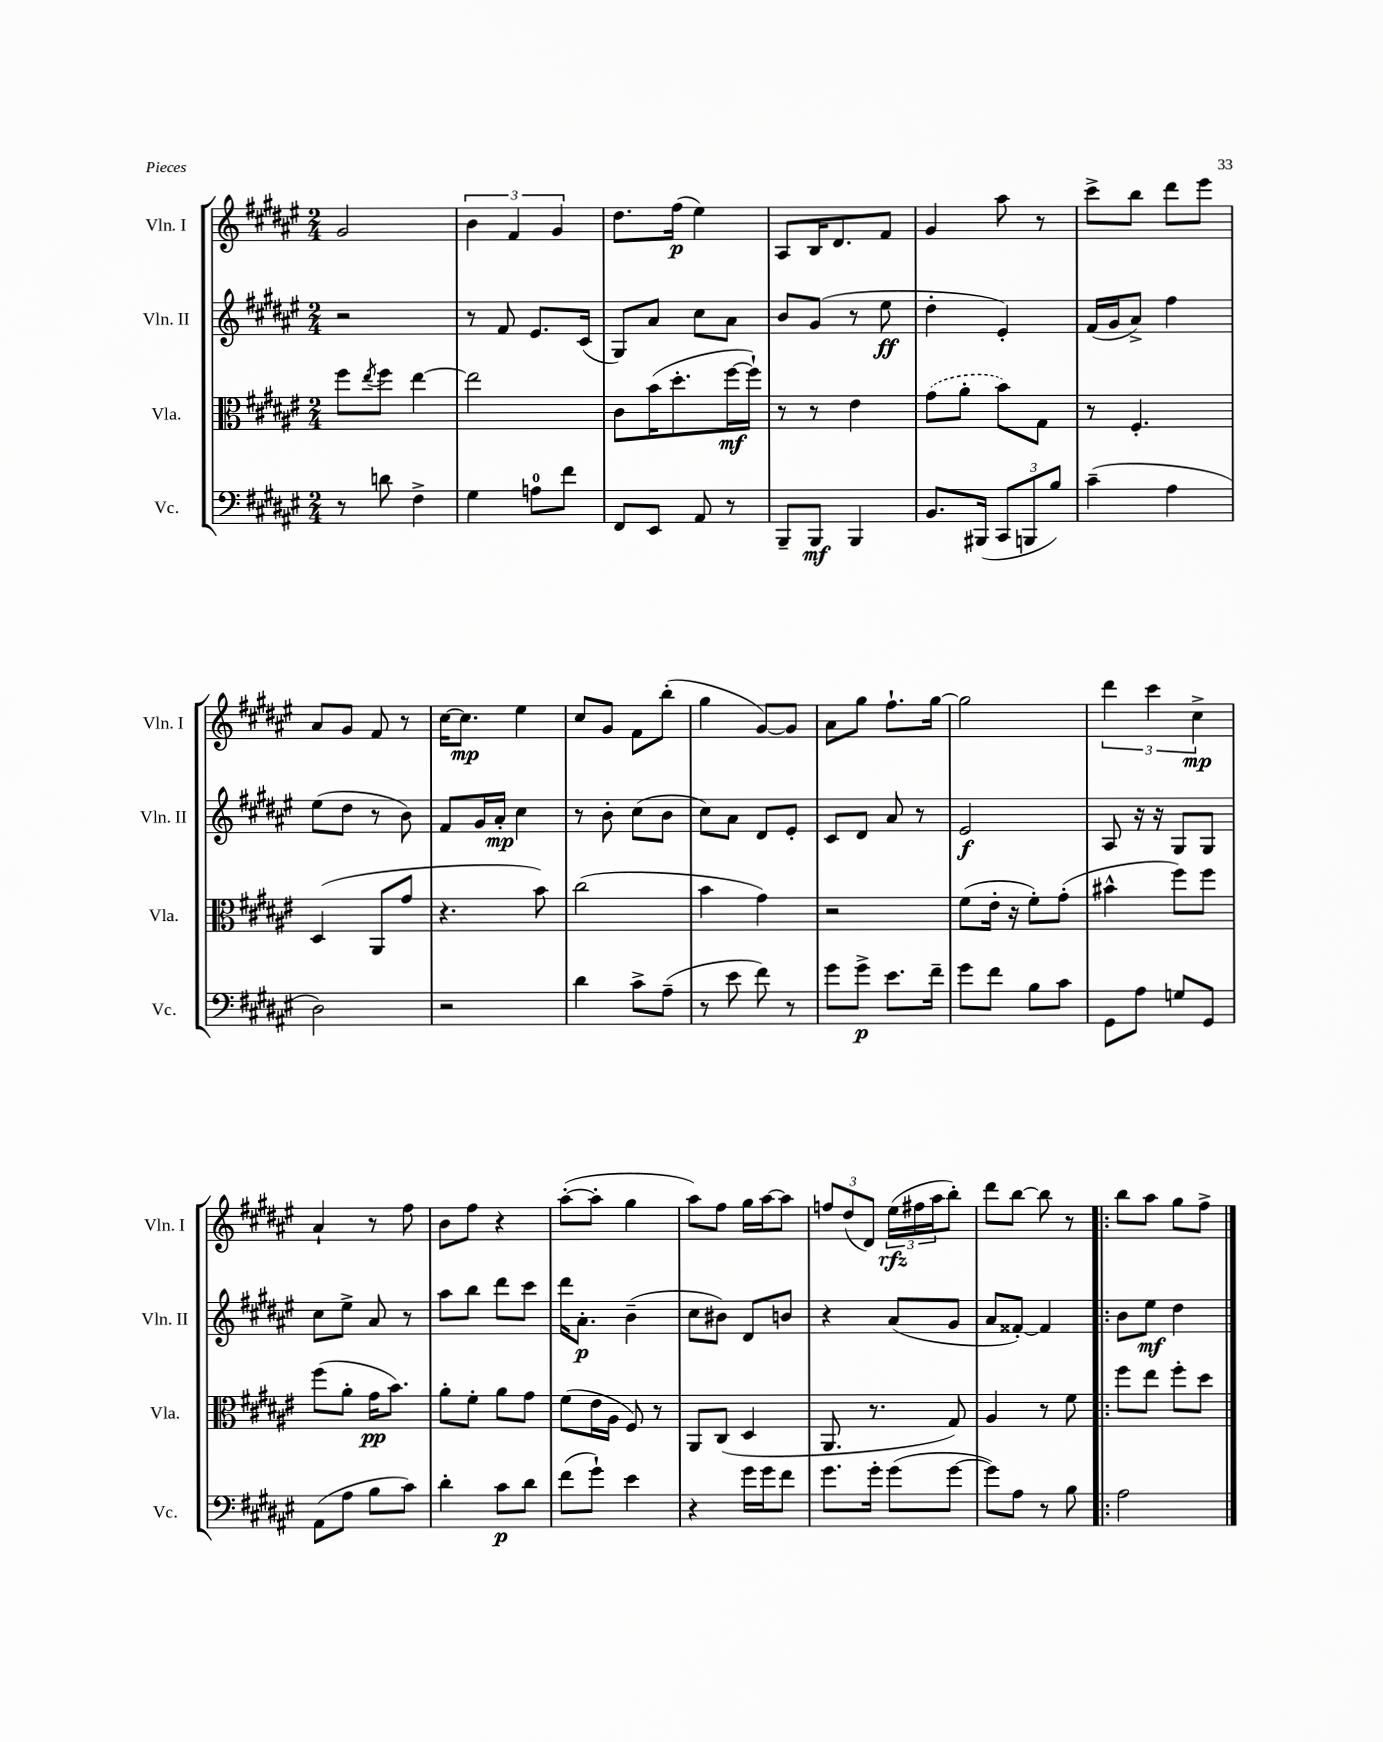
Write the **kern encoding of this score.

**kern	**kern	**kern	**kern
*staff4	*staff3	*staff2	*staff1
*clefF4	*clefC3	*clefG2	*clefG2
*k[f#c#g#d#a#e#]	*k[f#c#g#d#a#e#]	*k[f#c#g#d#a#e#]	*k[f#c#g#d#a#e#]
*M2/4	*M2/4	*M2/4	*M2/4
8r	8ff#	2r	2g#
.	8qee#	.	.
8d	8ff#	.	.
4F#^	[4ee#	.	.
=	=	=	=
4G#	2ee#]	8r	6b
.	.	8f#	.
.	.	.	6f#
8A	.	8.e#	.
.	.	.	6g#
8f#	.	.	.
.	.	(16c#	.
=	=	=	=
8FF#	8c#	8G#)	8.dd#
8EE#	(16b	8a#	.
.	8.dd#'	.	(16ff#
8AA#	.	8cc#	4ee#)
8r	[16ff#	8a#	.
.	16ff#`])	.	.
=	=	=	=
8BBB~	8r	8b	8A#
8BBB	8r	(8g#	16B
.	.	.	8.d#
4BBB	4e#	8r	.
.	.	8ee#	8f#
=	=	=	=
8.BB	(8g#	4dd#'	4g#
.	8a#'	.	.
(16BBB#	.	.	.
12CC#	8b)	4e#')	8aa#
12BBB	.	.	.
.	8G#	.	8r
12B)	.	.	.
=	=	=	=
(4c#~	8r	(16f#	8ccc#^
.	.	16g#	.
.	4.F#'	8a#^)	8bb
4A#	.	4ff#	8ddd#
.	.	.	8eee#
=	=	=	=
2D#)	(4D#	(8ee#	8a#
.	.	8dd#	8g#
.	8AA#	8r	8f#
.	8g#	8b)	8r
=	=	=	=
2r	4.r	8f#	[16cc#
.	.	.	8.cc#]
.	.	16g#	.
.	.	16a#'	.
.	.	4cc#	4ee#
.	8b)	.	.
=	=	=	=
4d#	(2cc#	8r	8cc#
.	.	8b'	8g#
8c#^	.	(8cc#	8f#
(8A#~	.	8b	(8bb'
=	=	=	=
8r	4b	8cc#)	4gg#
8e#	.	8a#	.
8f#)	4g#)	8d#	[8g#)
8r	.	8e#'	8g#]
=	=	=	=
8g#	2r	8c#	8a#
8g#^	.	8d#	8gg#
8.e#	.	8a#	8.ff#`
.	.	8r	.
16f#~	.	.	[16gg#
=	=	=	=
8g#	(8f#	2e#	2gg#]
8f#	16e#'	.	.
.	16r	.	.
8B	8f#')	.	.
8c#	(8g#'	.	.
=	=	=	=
8GG#	4b#^^	8A#	6ddd#
8A#	.	16r	.
.	.	.	6ccc#
.	.	16r	.
8G	8ff#)	8G#	.
.	.	.	6cc#^
8GG#	8ff#	8G#	.
=	=	=	=
(8AA#	(8ff#	8cc#	4a#`
8A#	8a#'	8ee#^	.
8B	16g#	8a#	8r
.	8.b)	.	.
8c#)	.	8r	8ff#
=	=	=	=
4d#'	8a#'	8aa#	8b
.	8f#'	8bb	8ff#
8c#	8a#	8ddd#	4r
8d#	8g#	8ccc#	.
=	=	=	=
(8f#	(8f#	16ddd#	([8aa#'
.	.	8.a#'	.
8g#`)	16e#	.	8aa#']
.	16A#	.	.
4e#	8F#)	(4b~	4gg#
.	8r	.	.
=	=	=	=
4r	8AA#	8cc#	8aa#)
.	(8C#	8b#)	8ff#
16g#	4D#	8d#	16gg#
16g#	.	.	[16aa#
8f#	.	8b	8aa#]
=	=	=	=
8.g#	8.AA#	4r	12ff
.	.	.	(12dd#
.	.	.	12d#)
16g#'	8.r	.	.
(8g#	.	(8a#	(24ee#
.	.	.	24ff#
.	.	.	24aa#
[8g#	8G#)	8g#	8bb')
=	=	=	=
8g#])	4A#	8a#	8ddd#
8A#	.	[8f##')	[8bb
8r	8r	4f##]	8bb]
8B	8f#	.	8r
=!|:	=!|:	=!|:	=!|:
2A#	8ff#	8b	8bb
.	8ee#	8ee#	8aa#
.	8ff#'	4dd#	8gg#
.	8dd#	.	8ff#^
==	==	==	==
*-	*-	*-	*-
